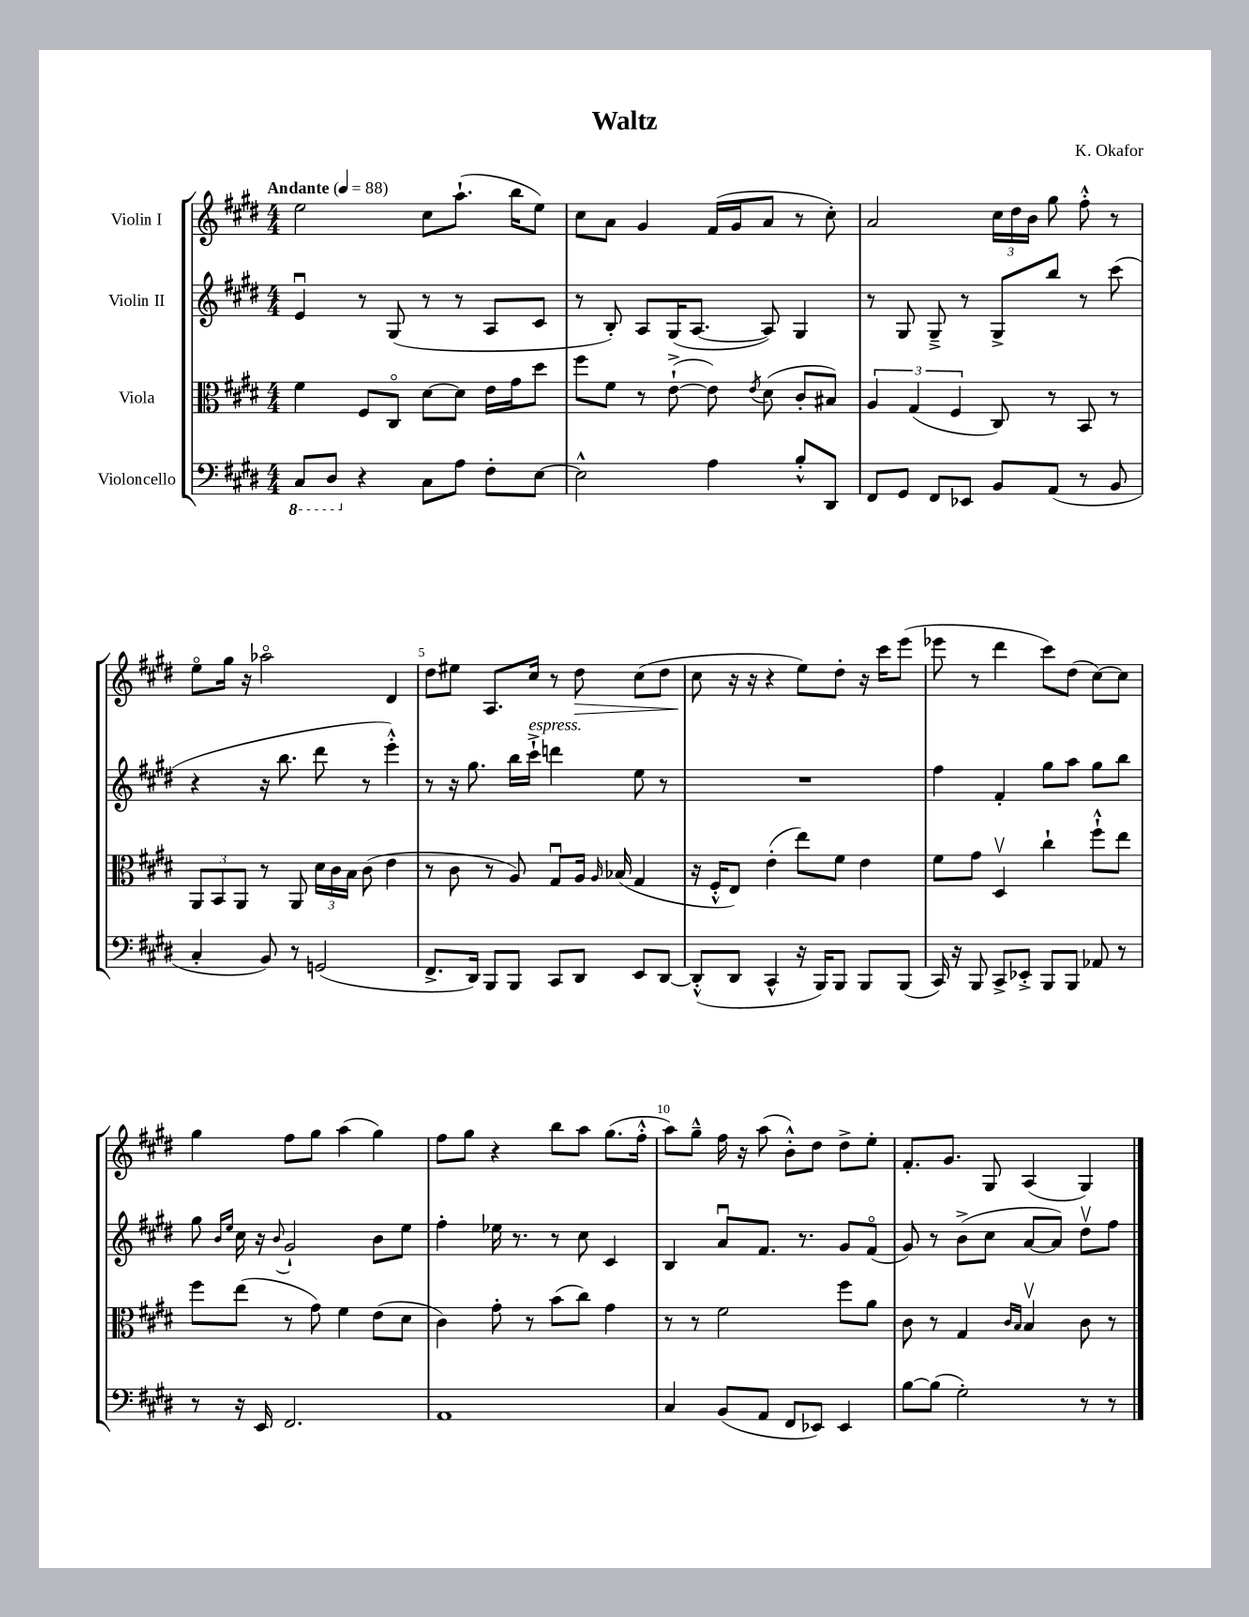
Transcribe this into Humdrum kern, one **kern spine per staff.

**kern	**kern	**kern	**kern	**dynam
*part4	*part3	*part2	*part1	*part1
*staff4	*staff3	*staff2	*staff1	*staff1
*I"Violoncello	*I"Viola	*I"Violin II	*I"Violin I	*
*clefF4	*clefC3	*clefG2	*clefG2	*
*k[f#c#g#d#]	*k[f#c#g#d#]	*k[f#c#g#d#]	*k[f#c#g#d#]	*
*M4/4	*M4/4	*M4/4	*M4/4	*
*MM88	*MM88	*MM88	*MM88	*
*8ba	*	*	*	*
=1	=1	=1	=1	=1
!	!	!	!LO:TX:a:B:t=Andante	!
8CC#/L	4f#\	4eu/	2ee\	.
8DD#/J	.	.	.	.
*X8ba	*	*	*	*
4r	8F#/L	8r	.	.
.	8C#/J	(8G#/	.	.
8C#\L	[8d#\L	8r	8cc#\L	.
8A\J	8d#\J]	8r	(8.aa`\J	.
8F#'\L	16e\LL	8A/L	.	.
.	16g#\J	.	16bb\KL	.
[8E\J	8dd#\J	8c#/J	8ee\J)	.
=2	=2	=2	=2	=2
2E^^\]	8ff#\L	8r	8cc#\L	.
.	8f#\J	8B'/)	8a\J	.
.	8r	8A/L	4g#/	.
.	([8e`^\	(16G#/K	.	.
.	.	[8.A/J	.	.
4A\	8e\])	.	(16f#/LL	.
.	.	.	16g#/J	.
.	8qe/	.	.	.
.	(8d#\	8A/])	8a/J	.
8B'^^/L	8c#'/L	4G#/	8r	.
8DD#/J	8B#X/J)	.	8cc#'\)	.
=3	=3	=3	=3	=3
8FF#/L	6A/	8r	2a/	.
8GG#/J	.	8G#/	.	.
.	(6G#/	.	.	.
8FF#/L	.	8G#~^/	.	.
.	6F#/	.	.	.
8EE-X/J	.	8r	.	.
8BB/L	8C#/)	8G#^/L	24cc#\LL	.
.	.	.	24dd#\	.
.	.	.	24b\JJ	.
(8AA/J	8r	8bb/J	8gg#\	.
8r	8BB/	8r	8ff#'^^\	.
8BB/	8r	(8ccc#\	8r	.
!!LO:LB:g=z
=4	=4	=4	=4	=4
4C#'/	12AA/L	4r	8ee\L	.
.	12BB/	.	.	.
.	.	.	16gg#\Jk	.
.	12AA/J	.	.	.
.	.	.	16r	.
8BB/)	8r	16r	2aa-X\	.
.	.	8.bb\	.	.
8r	8AA/	.	.	.
(2GGn/	24d#\LL	8ddd#\	.	.
.	24c#\	.	.	.
.	24B\JJ	.	.	.
.	(8c#\	8r	.	.
.	4e\	4eee'^^\)	4d#/	.
=5	=5	=5	=5	=5
8.FF#^/L	8r	8r	8dd#\L	.
.	8c#\	16r	8ee#X\J	.
16DD#/Jk)	.	8.gg#\	.	.
8BBB/L	8r	.	8.A/L	.
8BBB/J	8A/)	16bb\LL	.	.
!	!	!LO:TX:a:i:t=espress.	!	!
.	.	16ccc#`^\JJ	16cc#/Jk	.
8CC#/L	8G#u/L	4dddn\	8r	.
!	!	!	!	!LO:HP:b
8DD#/J	16A/Jk	.	8dd#\	>
.	16qqA/	.	.	.
.	(16B-X/	.	.	.
8EE/L	4G#/	8ee\	(8cc#\L	.
[8DD#/J	.	8r	8dd#\J	.
=6	=6	=6	=6	=6
(8DD#'^^/L]	16r	1r	8cc#\	.
.	16F#'^^/KL	.	.	.
8DD#/J	8E/J)	.	16r	]
.	.	.	16r	.
4CC#^^/	(4e'\	.	4r	.
16r	8ee\L)	.	8ee\L)	.
16BBB/KL)	.	.	.	.
8BBB/J	8f#\J	.	8dd#'\J	.
8BBB/L	4e\	.	16r	.
.	.	.	16ccc#\KL	.
(8BBB/J	.	.	(8eee\J	.
=7	=7	=7	=7	=7
16CC#/)	8f#\L	4ff#\	8eee-X\	.
16r	.	.	.	.
8BBB/	8g#\J	.	8r	.
8CC#^/L	4D#v/	4f#'/	4ddd#\	.
8EE-X'^/J	.	.	.	.
8BBB/L	4cc#`\	8gg#\L	8ccc#\L)	.
8BBB/J	.	8aa\J	(8dd#\J	.
8AA-X/	8ff#`^^\L	8gg#\L	[8cc#\L)	.
8r	8ee\J	8bb\J	8cc#\J]	.
!!LO:LB:g=z
=8	=8	=8	=8	=8
8r	8ff#\L	8gg#\	4gg#\	.
.	.	16qqb/LL	.	.
.	.	16qqee/JJ	.	.
16r	(8ee\J	16cc#\	.	.
16EE/	.	16r	.	.
.	.	8qqb/	.	.
2.FF#/	8r	2g#`/	8ff#\L	.
.	8g#\)	.	8gg#\J	.
.	4f#\	.	(4aa\	.
.	(8e\L	8b\L	4gg#\)	.
.	8d#\J	8ee\J	.	.
=9	=9	=9	=9	=9
1AA	4c#\)	4ff#'\	8ff#\L	.
.	.	.	8gg#\J	.
.	8g#'\	16ee-X\	4r	.
.	.	8.r	.	.
.	8r	.	.	.
.	(8b\L	8r	8bb\L	.
.	8cc#\J)	8cc#\	8aa\J	.
.	4g#\	4c#/	(8.gg#\L	.
.	.	.	16ff#'^^\Jk	.
=10	=10	=10	=10	=10
4C#/	8r	4B/	8aa\L)	.
.	8r	.	8gg#~^^\J	.
(8BB/L	2f#\	8au/L	16ff#\	.
.	.	.	16r	.
8AA/J	.	8.f#/J	(8aa\	.
8FF#/L	.	.	8b'^^\L)	.
.	.	8.r	.	.
8EE-X/J)	.	.	8dd#\J	.
4EE-/	8ff#\L	8g#/L	8dd#^\L	.
.	8a\J	(8f#/J	8ee'\J	.
=11	=11	=11	=11	=11
[8B\L	8c#\	8g#/)	8.f#'/L	.
(8B\J]	8r	8r	.	.
.	.	.	8.g#/J	.
2G#'\)	4G#/	(8b^\L	.	.
.	.	8cc#\J	8G#/	.
.	16qqc#/LL	.	.	.
.	16qqB/JJ	.	.	.
.	4Bv/	[8a/L	(4A/	.
.	.	8a/J])	.	.
8r	8c#\	8dd#v\L	4G#/)	.
8r	8r	8ff#\J	.	.
==	==	==	==	==
*-	*-	*-	*-	*-
